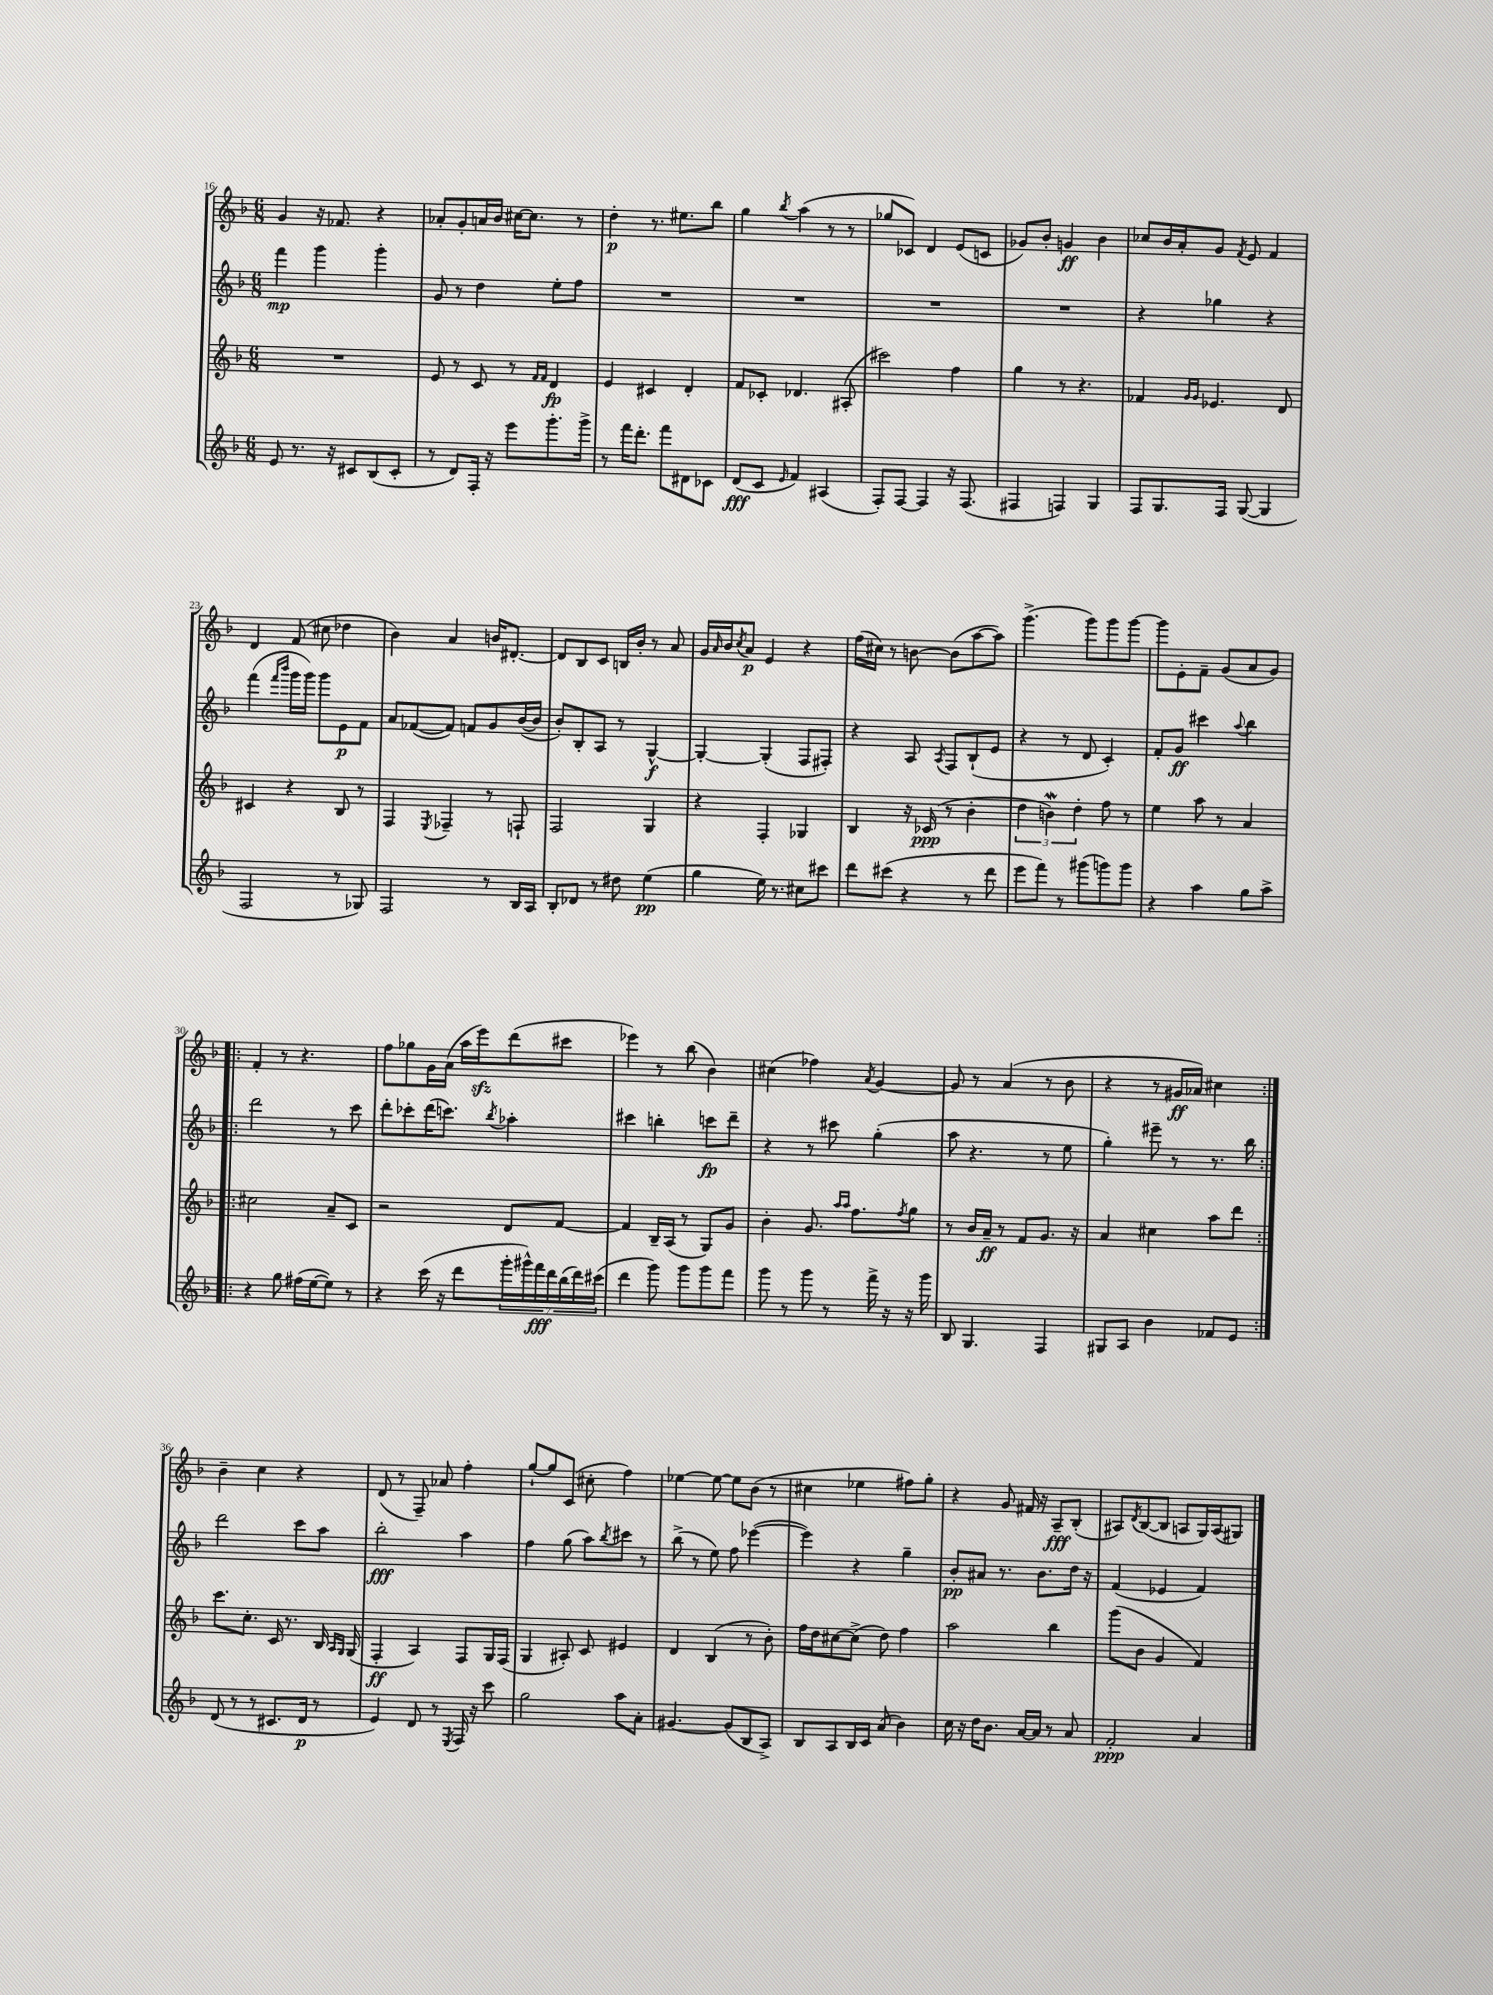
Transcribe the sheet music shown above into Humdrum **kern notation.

**kern	**dynam	**kern	**dynam	**kern	**dynam	**kern	**dynam
*part4	*part4	*part3	*part3	*part2	*part2	*part1	*part1
*staff4	*staff4	*staff3	*staff3	*staff2	*staff2	*staff1	*staff1
*clefG2	*	*clefG2	*	*clefG2	*	*clefG2	*
*k[b-]	*	*k[b-]	*	*k[b-]	*	*k[b-]	*
*M6/8	*	*M6/8	*	*M6/8	*	*M6/8	*
=16	=16	=16	=16	=16	=16	=16	=16
8e/	.	2.r	.	4fff\	mp	4g/	.
8.r	.	.	.	.	.	.	.
.	.	.	.	4ggg\	.	16r	.
16r	.	.	.	.	.	8.f-X/	.
8c#X/L	.	.	.	.	.	.	.
(8B-/	.	.	.	4ggg'\	.	4r	.
8c#'/J	.	.	.	.	.	.	.
=17	=17	=17	=17	=17	=17	=17	=17
8r	.	8e/	.	8g/	.	8a-X'/L	.
8d/L)	.	8r	.	8r	.	8g'/	.
16F'/Jk	.	8c/	.	4dd\	.	16an/L	.
16r	.	.	.	.	.	16b-/JJ	.
8eee\L	.	8r	.	.	.	[16cc#X\KL	.
.	.	.	.	.	.	8.cc#\J]	.
.	.	16qqf/LL	.	.	.	.	.
.	.	16qqf/JJ	.	.	.	.	.
8.ggg'\	.	4d/	fp	8ee'\L	.	.	.
.	.	.	.	8ff\J	.	8r	.
16ggg^\Jk	.	.	.	.	.	.	.
=18	=18	=18	=18	=18	=18	=18	=18
8r	.	4e/	.	2.r	.	4dd'\	p
16fff\KL	.	.	.	.	.	.	.
8.ddd'\J	.	.	.	.	.	.	.
.	.	4c#X/	.	.	.	8.r	.
8fff\L	.	.	.	.	.	.	.
.	.	.	.	.	.	8.ee#X\L	.
8d#X\	.	4d'/	.	.	.	.	.
8c-X\J	.	.	.	.	.	8bb-\J	.
=19	=19	=19	=19	=19	=19	=19	=19
(8d/L	fff	8f/L	.	2.r	.	4gg\	.
8c/J	.	8c-X'/J	.	.	.	.	.
16qqe/	.	.	.	.	.	8qbb-/	.
4f/)	.	4.d-X/	.	.	.	(4aa\	.
(4A#X/	.	.	.	.	.	8r	.
.	.	(8A#X'/	.	.	.	8r	.
=20	=20	=20	=20	=20	=20	=20	=20
8F'/L)	.	2ccc#X\)	.	2.r	.	8gg-X/L	.
[8F/J	.	.	.	.	.	8c-X/J)	.
4F/]	.	.	.	.	.	4d/	.
16r	.	4ff\	.	.	.	(8e/L	.
(8.F/	.	.	.	.	.	.	.
.	.	.	.	.	.	8cn/J	.
=21	=21	=21	=21	=21	=21	=21	=21
4F#X/	.	4gg\	.	2.r	.	8g-X/L)	.
.	.	.	.	.	.	8b-'/J	.
4Fn/)	.	8r	.	.	.	4gn/	ff
.	.	4.r	.	.	.	.	.
4G/	.	.	.	.	.	4b-\	.
=22	=22	=22	=22	=22	=22	=22	=22
8F/L	.	4f-X/	.	4r	.	8cc-X/L	.
8.G/	.	.	.	.	.	16b-/L	.
.	.	.	.	.	.	16a'/J	.
.	.	16qqg/LL	.	.	.	.	.
.	.	16qqg/JJ	.	.	.	.	.
.	.	4.e-X/	.	4gg-X\	.	8g/J	.
16F/Jk	.	.	.	.	.	.	.
.	.	.	.	.	.	8qf/	.
([8G/	.	.	.	.	.	8e/	.
4G/]	.	.	.	4r	.	4f/	.
.	.	8d/	.	.	.	.	.
!!LO:LB:g=z
=23	=23	=23	=23	=23	=23	=23	=23
2F/	.	4c#X/	.	(4fff\	.	4d/	.
.	.	.	.	16qqfff/LL	.	.	.
.	.	.	.	16qqbbb-/JJ	.	.	.
.	.	4r	.	16ggg\LL	.	(8f/	.
.	.	.	.	16ggg\JJ)	.	.	.
.	.	.	.	8ggg\L	.	8cc#X\	.
8r	.	8B-/	.	8e\	p	4dd-X\	.
8G-X/)	.	8r	.	8f\J	.	.	.
=24	=24	=24	=24	=24	=24	=24	=24
2F/	.	4F/	.	8a/L	.	4b-\)	.
.	.	.	.	([8f-X/	.	.	.
.	.	8qE/	.	.	.	.	.
.	.	4F-X~/	.	8f-/J])	.	4a/	.
.	.	.	.	8fn/L	.	.	.
8r	.	8r	.	8g/	.	16bn/KL	.
.	.	.	.	.	.	[8.d#X'/J	.
16B-/LL	.	8Fn`/	.	([16b-/L	.	.	.
16A/JJ	.	.	.	16b-/JJ]	.	.	.
=25	=25	=25	=25	=25	=25	=25	=25
8B-'/L	.	2F/	.	8b-'/L)	.	8d#/L]	.
8d-X/J	.	.	.	8B-'/	.	8B-/	.
8r	.	.	.	8A/J	.	8c/J	.
8dd#X\	.	.	.	8r	.	16Bn/LL	.
.	.	.	.	.	.	16b-'/JJ	.
(4ee\	pp	4G/	.	[4G^^/	f	8r	.
.	.	.	.	.	.	8a/	.
=26	=26	=26	=26	=26	=26	=26	=26
4gg\	.	4r	.	4G'/_	.	16g/LL	.
.	.	.	.	.	.	16qqa/	.
.	.	.	.	.	.	16b-/J	.
.	.	.	.	.	.	8qcc/	.
.	.	.	.	.	.	8a/J	p
16ee\)	.	4F'/	.	(4G'/]	.	4e/	.
8.r	.	.	.	.	.	.	.
8cc#X\L	.	4G-X/	.	8F/L	.	4r	.
8ccc#X\J	.	.	.	8F#X'/J)	.	.	.
=27	=27	=27	=27	=27	=27	=27	=27
8ddd\L	.	4B-/	.	4r	.	(16ff\LL	.
.	.	.	.	.	.	16cc#X\JJ)	.
(8ccc#X\J	.	.	.	.	.	8r	.
4r	.	16r	.	8A/	.	[8bn\	.
.	.	(16c-X/	ppp	.	.	.	.
.	.	.	.	8qA/	.	.	.
.	.	8r	.	8F/L	.	(8b\L]	.
8r	.	4b-'\	.	(8B-`/	.	[8aa\	.
8ddd\	.	.	.	8e/J	.	8aa\J])	.
=28	=28	=28	=28	=28	=28	=28	=28
8eee\L	.	6dd\	.	4r	.	(4.ggg^\	.
8fff\J)	.	.	.	.	.	.	.
.	.	6bnW\)	.	.	.	.	.
8r	.	.	.	8r	.	.	.
.	.	6dd'\	.	.	.	.	.
(8ggg#X\L	.	.	.	8d/	.	8ggg\L)	.
8gggn\)	.	8ff\	.	4c'/)	.	8ggg\	.
8ggg\J	.	8r	.	.	.	[8ggg\J	.
=29	=29	=29	=29	=29	=29	=29	=29
4r	.	4ee\	.	8f'/L	.	8ggg\L]	.
.	.	.	.	8g/J	ff	8e'\	.
4aa\	.	8aa\	.	4ccc#X\	.	8f~\J	.
.	.	8r	.	.	.	(8g/L	.
.	.	.	.	8qqaa/	.	.	.
8gg\L	.	4a/	.	4bb-\	.	8a/	.
8aa^\J	.	.	.	.	.	8g/J)	.
!!LO:LB:g=z
=30!|:	=30!|:	=30!|:	=30!|:	=30!|:	=30!|:	=30!|:	=30!|:
4r	.	2cc#X\	.	2ddd\	.	4f'/	.
8gg\	.	.	.	.	.	8r	.
(16ff#X\LL	.	.	.	.	.	4.r	.
[16ee\J	.	.	.	.	.	.	.
8ee\J])	.	8a~/L	.	8r	.	.	.
8r	.	8c/J	.	8ccc\	.	.	.
=31	=31	=31	=31	=31	=31	=31	=31
4r	.	2r	.	8ddd'\L	.	8ff\L	.
.	.	.	.	8ccc-X'\	.	8gg-X\	.
(16ccc\	.	.	.	(16ddd\K	.	16g\L	.
16r	.	.	.	8.cccn\J)	.	(16a\JJ	.
8ddd\L	.	.	.	.	.	16aa\LL	.
.	.	.	.	.	.	16eeezz\J)	.
.	.	.	.	8qbb-/	.	.	.
28ggg'\L	.	8d/L	.	4aa-X'\	.	(8ddd\	.
28ggg#X^^\)	.	.	.	.	.	.	.
28fff\	fff	.	.	.	.	.	.
28ddd\	.	.	.	.	.	.	.
.	.	[8f/J	.	.	.	8ccc#X\J	.
(28bb-\	.	.	.	.	.	.	.
28ddd\)	.	.	.	.	.	.	.
(28ccc#X\JJ	.	.	.	.	.	.	.
=32	=32	=32	=32	=32	=32	=32	=32
4ddd\	.	4f/]	.	4ccc#X\	.	4eee-X\)	.
8ggg\)	.	16B-~/LL	.	4bbn'\	.	8r	.
.	.	(16A/JJ	.	.	.	.	.
8ggg\L	.	8r	.	.	.	(8bb-\	.
8ggg\	.	8G/L)	.	8cccn\L	fp	4b-\)	.
8fff\J	.	8g/J	.	8ddd~\J	.	.	.
=33	=33	=33	=33	=33	=33	=33	=33
8ggg\	.	4b-'\	.	4r	.	(4cc#X\	.
8r	.	.	.	.	.	.	.
8ggg\	.	8.g/	.	8r	.	4ff-X\)	.
8r	.	.	.	8ccc#X\	.	.	.
.	.	16qqaa/LL	.	.	.	.	.
.	.	16qqaa/JJ	.	.	.	.	.
.	.	8.ff\L	.	.	.	.	.
.	.	.	.	.	.	8qa/	.
16fff^\	.	.	.	(4gg'\	.	[4g/	.
16r	.	.	.	.	.	.	.
.	.	8qff/	.	.	.	.	.
16r	.	8gg\J	.	.	.	.	.
16ggg\	.	.	.	.	.	.	.
=34	=34	=34	=34	=34	=34	=34	=34
8B-/	.	8r	.	8aa\	.	8g/]	.
4.G/	.	16b-/LL	.	4.r	.	8r	.
.	.	16a~/JJ	ff	.	.	.	.
.	.	8r	.	.	.	(4a/	.
.	.	8f/L	.	.	.	.	.
4F/	.	8.g/J	.	8r	.	8r	.
.	.	.	.	8ee\	.	8b-\	.
.	.	16r	.	.	.	.	.
=35	=35	=35	=35	=35	=35	=35	=35
8G#X/L	.	4a/	.	4gg'\)	.	4r	.
8A/J	.	.	.	.	.	.	.
4b-\	.	4cc#X\	.	8eee#X~\	.	8r	.
.	.	.	.	8r	.	16g#X/LL	ff
.	.	.	.	.	.	16a-X/JJ)	.
8f-X/L	.	8aa\L	.	8.r	.	4cc#X\	.
8e/J	.	8ddd\J	.	.	.	.	.
.	.	.	.	16bb-\	.	.	.
!!LO:LB:g=z
=36:|!	=36:|!	=36:|!	=36:|!	=36:|!	=36:|!	=36:|!	=36:|!
(8d/	.	8.ccc\L	.	2ddd\	.	4b-~\	.
8r	.	.	.	.	.	.	.
.	.	8.cc'\J	.	.	.	.	.
8r	.	.	.	.	.	4cc\	.
8.c#X/L	.	16c/	.	.	.	.	.
.	.	8.r	.	.	.	.	.
.	.	.	.	8ccc\L	.	4r	.
16d/Jk	p	.	.	.	.	.	.
8r	.	16B-/	.	8aa\J	.	.	.
.	.	16qqA/LL	.	.	.	.	.
.	.	16qqG/JJ	.	.	.	.	.
.	.	(16G/	.	.	.	.	.
=37	=37	=37	=37	=37	=37	=37	=37
4e/)	.	4F'/	ff	2bb-'\	fff	(8d/	.
.	.	.	.	.	.	8r	.
8d/	.	4A/)	.	.	.	8F~/)	.
8r	.	.	.	.	.	8a-X/	.
8qE/	.	.	.	.	.	.	.
16F/	.	8F/L	.	4aa\	.	4ff'\	.
16r	.	.	.	.	.	.	.
8ccc\	.	16G/L	.	.	.	.	.
.	.	(16F/JJ	.	.	.	.	.
=38	=38	=38	=38	=38	=38	=38	=38
2gg\	.	4G/	.	4ff\	.	[8gg`/L	.
.	.	.	.	.	.	8gg/]	.
.	.	8A#X'/)	.	(8gg\	.	(8c/J	.
.	.	8c/	.	8aa\L)	.	8cc#X'\	.
.	.	.	.	8qbb-/	.	.	.
8aa\L	.	4e#X/	.	8ccc#X\J	.	4ff\)	.
8a'\J	.	.	.	8r	.	.	.
=39	=39	=39	=39	=39	=39	=39	=39
[4.g#X/	.	4d/	.	(8bb-^\	.	[4ee-X\	.
.	.	.	.	8r	.	.	.
.	.	(4B-/	.	8ee\)	.	8ee-\_	.
(8g#/L]	.	.	.	8ff\	.	8ee-\L]	.
8B-/	.	8r	.	([4eee-X\	.	(8b-\J	.
8A^/J)	.	8b-'\)	.	.	.	8r	.
=40	=40	=40	=40	=40	=40	=40	=40
8B-/L	.	16ff\LL	.	4eee-\])	.	4cc#X\	.
.	.	16dd\J	.	.	.	.	.
8A/	.	[8cc#X\	.	.	.	.	.
16B-/L	.	(8cc#^\J]	.	4r	.	4ee-X\	.
16c/JJ	.	.	.	.	.	.	.
(8a/	.	8dd\)	.	.	.	.	.
4b-\)	.	4ff\	.	4gg~\	.	8ff#X\L)	.
.	.	.	.	.	.	8gg'\J	.
=41	=41	=41	=41	=41	=41	=41	=41
16cc\	.	2aa\	.	8b-'/L	pp	4r	.
16r	.	.	.	.	.	.	.
16dd\KL	.	.	.	8a#X/J	.	.	.
8.b-\J	.	.	.	.	.	.	.
.	.	.	.	8.r	.	8g/	.
[16a/LL	.	.	.	.	.	16f#X/	.
16a/JJ]	.	.	.	8.b-\L	.	16r	.
8r	.	4bb-\	.	.	.	8A~/L	fff
8a/	.	.	.	16dd\Jk	.	(8B-'/J	.
.	.	.	.	16r	.	.	.
=42	=42	=42	=42	=42	=42	=42	=42
2f'/	ppp	(8ggg\L	.	(4f/	.	8A#X/L)	.
.	.	.	.	.	.	8qd/	.
.	.	8b-\J	.	.	.	([8B-/	.
.	.	4g/	.	4e-X/	.	8B-/J]	.
.	.	.	.	.	.	8An/L	.
4a/	.	4f/)	.	4f/)	.	16G/L)	.
.	.	.	.	.	.	(16A/J	.
.	.	.	.	.	.	8G#X/J)	.
==	==	==	==	==	==	==	==
*-	*-	*-	*-	*-	*-	*-	*-
